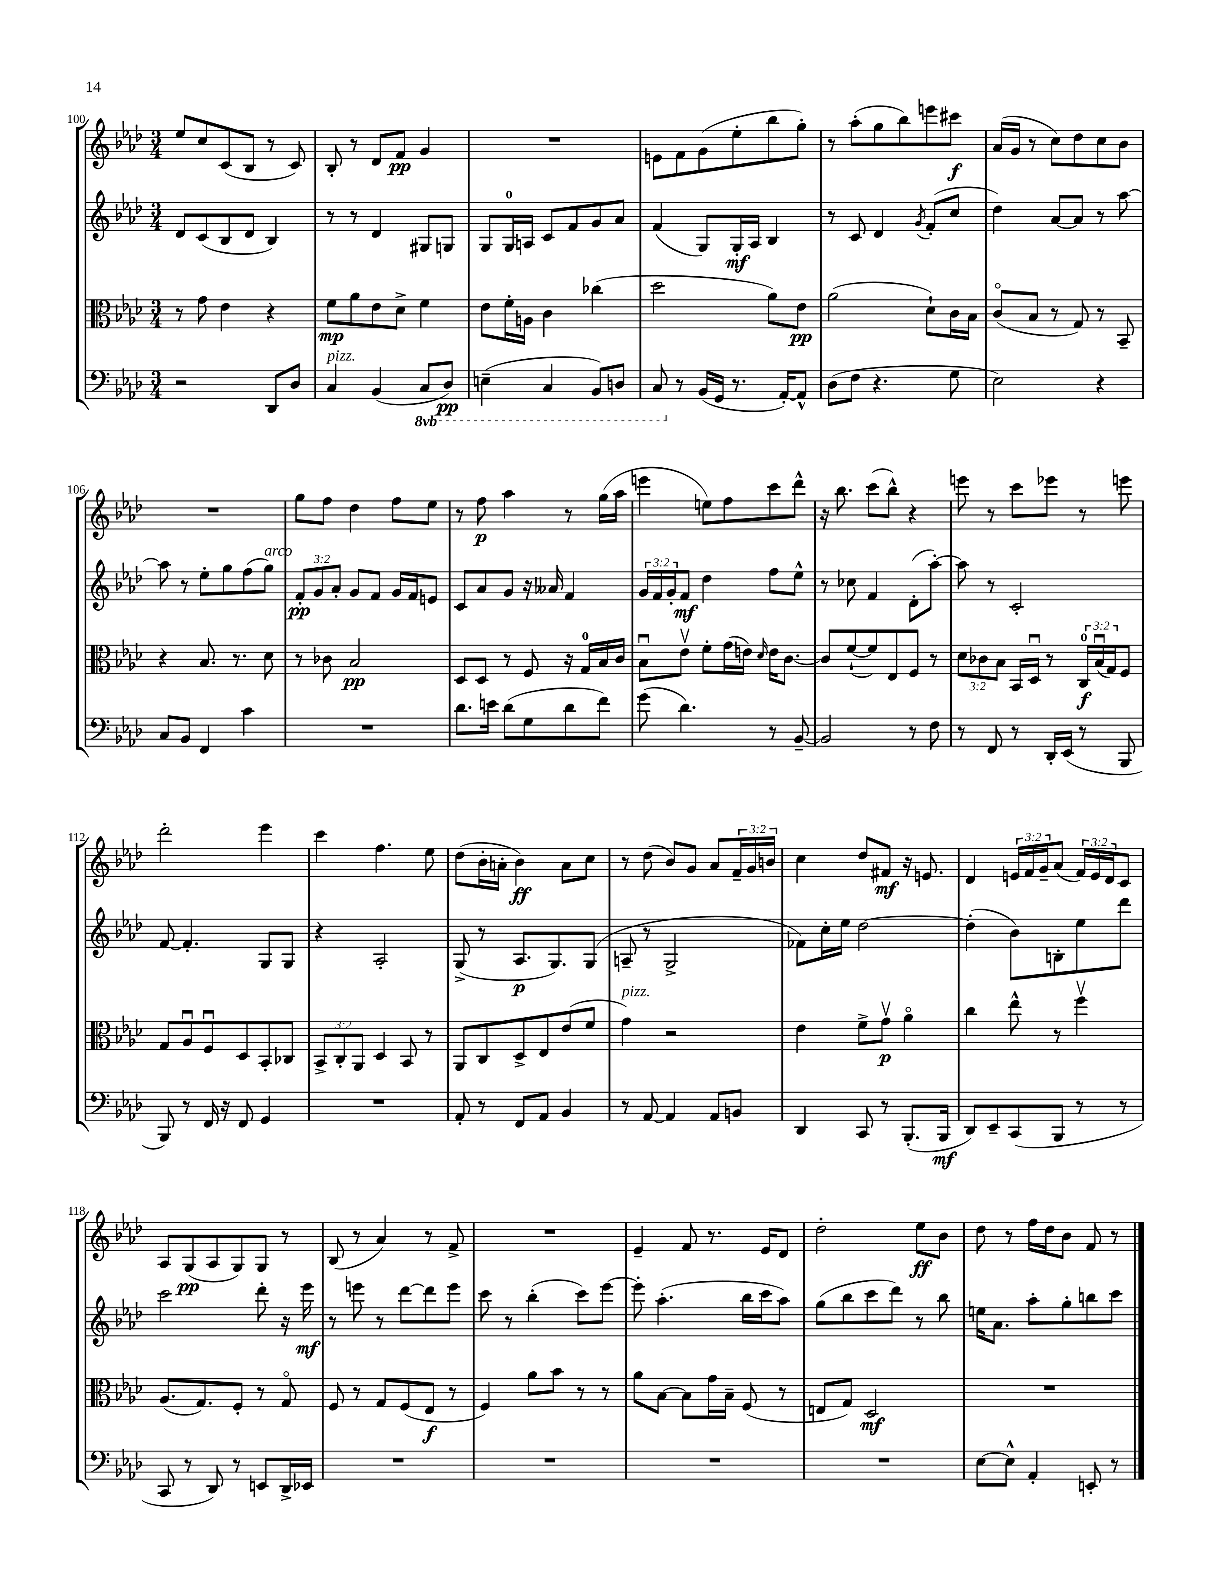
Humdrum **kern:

**kern	**dynam	**kern	**dynam	**kern	**dynam	**kern	**dynam
*part4	*part4	*part3	*part3	*part2	*part2	*part1	*part1
*staff4	*staff4	*staff3	*staff3	*staff2	*staff2	*staff1	*staff1
*clefF4	*	*clefC3	*	*clefG2	*	*clefG2	*
*k[b-e-a-d-]	*	*k[b-e-a-d-]	*	*k[b-e-a-d-]	*	*k[b-e-a-d-]	*
*M3/4	*	*M3/4	*	*M3/4	*	*M3/4	*
=100	=100	=100	=100	=100	=100	=100	=100
2r	.	8r	.	8d-/L	.	8ee-/L	.
.	.	8g\	.	(8c/	.	8cc/	.
.	.	4e-\	.	8B-/	.	(8c/	.
.	.	.	.	8d-/J	.	8B-/J	.
8DD-/L	.	4r	.	4B-/)	.	8r	.
8D-/J	.	.	.	.	.	8c/)	.
=101	=101	=101	=101	=101	=101	=101	=101
!LO:TX:a:i:t=pizz.	!	!	!	!	!	!	!
4C/	.	8f\L	mp	8r	.	8B-'/	.
.	.	8a-\	.	8r	.	8r	.
(4BB-/	.	8e-\	.	4d-/	.	8d-/L	.
.	.	8d-^\J	.	.	.	8f/J	pp
*8ba	*	*	*	*	*	*	*
8CC/L	.	4f\	.	8G#X/L	.	4g/	.
8DD-/J)	pp	.	.	8Gn/J	.	.	.
=102	=102	=102	=102	=102	=102	=102	=102
(4EEn~\	.	8e-\L	.	8G/L	.	2.r	.
.	.	16f'\L	.	16G/L	.	.	.
.	.	16An\JJ	.	16An/JJ	.	.	.
4CC/	.	4c\	.	8c/L	.	.	.
.	.	.	.	8f/	.	.	.
8BBB-/L)	.	(4cc-X\	.	8g/	.	.	.
8DDn/J	.	.	.	8a-/J	.	.	.
=103	=103	=103	=103	=103	=103	=103	=103
8CC/	.	2dd-\	.	(4f/	.	8en\L	.
*X8ba	*	*	*	*	*	*	*
8r	.	.	.	.	.	8f\	.
(16BB-/LL	.	.	.	8G/L)	.	(8g\	.
16GG/JJ	.	.	.	.	.	.	.
8.r	.	.	.	16G'/L	mf	8ee-'\	.
.	.	.	.	16A-/JJ	.	.	.
.	.	8a-\L)	.	4B-/	.	8bb-\	.
[16AA-'/KL)	.	.	.	.	.	.	.
8AA-^^/J]	.	8e-\J	pp	.	.	8gg'\J)	.
=104	=104	=104	=104	=104	=104	=104	=104
(8D-\L	.	(2a-\	.	8r	.	8r	.
8F\J	.	.	.	8c/	.	(8aa-'\L	.
4.r	.	.	.	4d-/	.	8gg\	.
.	.	.	.	.	.	8bb-\)	.
.	.	.	.	8qg/	.	.	.
.	.	8d-`\L)	.	(8f'/L	.	8eeen\	.
8G\	.	16c\L	.	8cc/J	.	8ccc#X\J	f
.	.	16B-\JJ	.	.	.	.	.
=105	=105	=105	=105	=105	=105	=105	=105
2E-\)	.	(8c/L	.	4dd-\)	.	(16a-/LL	.
.	.	.	.	.	.	16g/JJ	.
.	.	8B-/J	.	.	.	8r	.
.	.	8r	.	[8a-/L	.	8cc\L)	.
.	.	8G/)	.	8a-/J]	.	8dd-\	.
4r	.	8r	.	8r	.	8cc\	.
.	.	8BB-~/	.	[8aa-\	.	8b-\J	.
!!LO:LB:g=z
=106	=106	=106	=106	=106	=106	=106	=106
8C/L	.	4r	.	8aa-\]	.	2.r	.
8BB-/J	.	.	.	8r	.	.	.
4FF/	.	8.B-/	.	8ee-'\L	.	.	.
.	.	.	.	8gg\	.	.	.
.	.	8.r	.	.	.	.	.
4c\	.	.	.	(8ff\	.	.	.
!	!	!	!	!LO:TX:a:i:t=arco	!	!	!
.	.	8d-\	.	8gg\J)	.	.	.
=107	=107	=107	=107	=107	=107	=107	=107
2.r	.	8r	.	12f'/L	pp	8gg\L	.
.	.	.	.	12g/	.	.	.
.	.	8c-X\	.	.	.	8ff\J	.
.	.	.	.	12a-'/J	.	.	.
.	.	2B-/	pp	8g/L	.	4dd-\	.
.	.	.	.	8f/J	.	.	.
.	.	.	.	16g/LL	.	8ff\L	.
.	.	.	.	16f/J	.	.	.
.	.	.	.	8en/J	.	8ee-\J	.
=108	=108	=108	=108	=108	=108	=108	=108
8.d-\L	.	8D-/L	.	8c/L	.	8r	.
.	.	8D-/J	.	8a-/	.	8ff\	p
16en\Jk	.	.	.	.	.	.	.
(8d-\L	.	8r	.	8g/J	.	4aa-\	.
8G\	.	8F/	.	16r	.	.	.
.	.	.	.	16a--X/	.	.	.
8d-\	.	16r	.	4f/	.	8r	.
.	.	16G/LL	.	.	.	.	.
8f\J)	.	16B-/	.	.	.	(16gg\LL	.
.	.	16c/JJ	.	.	.	16aa-\JJ	.
=109	=109	=109	=109	=109	=109	=109	=109
(8g\	.	8B-u\L	.	24g/LL	.	4eeen\	.
.	.	.	.	24f/	.	.	.
.	.	.	.	24g'/J	.	.	.
4.d-\)	.	8e-v\J	.	8f/J	mf	.	.
.	.	8f'\L	.	4dd-\	.	8een\L)	.
.	.	(16g\L	.	.	.	8ff\	.
.	.	16en\JJ)	.	.	.	.	.
.	.	16qqd-/	.	.	.	.	.
8r	.	16e\KL	.	8ff\L	.	8ccc\	.
.	.	[8.c\J	.	.	.	.	.
[8BB-~/	.	.	.	8ee-^^\J	.	8ddd-^^\J	.
=110	=110	=110	=110	=110	=110	=110	=110
2BB-/]	.	8c/L]	.	8r	.	16r	.
.	.	.	.	.	.	8.bb-\	.
.	.	([8f`/	.	8cc-X\	.	.	.
.	.	8f/])	.	4f/	.	(8ccc\L	.
.	.	8E-/	.	.	.	8bb-^^\J)	.
8r	.	8F/J	.	(8d-'\L	.	4r	.
8F\	.	8r	.	[8aa-'\J)	.	.	.
=111	=111	=111	=111	=111	=111	=111	=111
8r	.	12d-\L	.	8aa-\]	.	8eeen\	.
.	.	12c-X\	.	.	.	.	.
8FF/	.	.	.	8r	.	8r	.
.	.	12B-\J	.	.	.	.	.
8r	.	16BB-/LL	.	2c'/	.	8ccc\L	.
.	.	16D-u/JJ	.	.	.	.	.
16DD-'/LL	.	8r	.	.	.	8eee-X\J	.
(16EE-/JJ	.	.	.	.	.	.	.
8r	.	24C/LL	f	.	.	8r	.
.	.	(24B-u/	.	.	.	.	.
.	.	24G/J)	.	.	.	.	.
8BBB-/	.	8F/J	.	.	.	8eeen\	.
!!LO:LB:g=z
=112	=112	=112	=112	=112	=112	=112	=112
8BBB-/)	.	8G/L	.	[8f/	.	2ddd-'\	.
8r	.	8A-u/	.	4.f'/]	.	.	.
16FF/	.	8Fu/	.	.	.	.	.
16r	.	.	.	.	.	.	.
8FF/	.	8D-/	.	.	.	.	.
4GG/	.	8BB-'/	.	8G/L	.	4eee-\	.
.	.	8C-X/J	.	8G/J	.	.	.
=113	=113	=113	=113	=113	=113	=113	=113
2.r	.	12BB-^/L	.	4r	.	4ccc\	.
.	.	12C'/	.	.	.	.	.
.	.	12AA-/J	.	.	.	.	.
.	.	4D-/	.	2A-'/	.	4.ff\	.
.	.	8BB-/	.	.	.	.	.
.	.	8r	.	.	.	8ee-\	.
=114	=114	=114	=114	=114	=114	=114	=114
8AA-'/	.	8AA-/L	.	(8G^/	.	(8dd-\L	.
8r	.	8C/	.	8r	.	16b-'\L	.
.	.	.	.	.	.	16an'\JJ	.
8FF/L	.	8D-^/	.	8.A-/L	p	4b-\)	ff
8AA-/J	.	8E-/	.	.	.	.	.
.	.	.	.	8.G/)	.	.	.
4BB-/	.	(8e-/	.	.	.	8a\L	.
.	.	8f/J	.	(8G/J	.	8cc\J	.
=115	=115	=115	=115	=115	=115	=115	=115
!	!	!LO:TX:a:i:t=pizz.	!	!	!	!	!
8r	.	4g\)	.	8An~/	.	8r	.
[8AA-/	.	.	.	8r	.	(8dd-\	.
4AA-/]	.	2r	.	2G^/	.	8b-/L)	.
.	.	.	.	.	.	8g/J	.
8AA-/L	.	.	.	.	.	8a-/L	.
8BBn/J	.	.	.	.	.	24f~/L	.
.	.	.	.	.	.	24g/	.
.	.	.	.	.	.	24bn/JJ	.
=116	=116	=116	=116	=116	=116	=116	=116
4DD-/	.	4e-\	.	8f-X\L)	.	4cc\	.
.	.	.	.	16cc'\L	.	.	.
.	.	.	.	16ee-\JJ	.	.	.
8CC/	.	8f^\L	.	[2dd-\	.	8dd-/L	.
8r	.	8gv\J	p	.	.	8f#X/J	mf
(8.BBB-'/L	.	4a-\	.	.	.	16r	.
.	.	.	.	.	.	8.en/	.
16BBB-/Jk	mf	.	.	.	.	.	.
=117	=117	=117	=117	=117	=117	=117	=117
8DD-/L)	.	4cc\	.	(4dd-'\]	.	4d-/	.
8EE-~/	.	.	.	.	.	.	.
(8CC/	.	8ee-^^\	.	8b-\L)	.	24en/LL	.
.	.	.	.	.	.	24f/	.
.	.	.	.	.	.	24g~/J	.
8BBB-/J	.	8r	.	8Bn'\	.	(8a-/J	.
8r	.	4ffv\	.	8ee-\	.	24f/LL)	.
.	.	.	.	.	.	24e/	.
.	.	.	.	.	.	24d-/J	.
8r	.	.	.	8ddd-\J	.	8c/J	.
!!LO:LB:g=z
=118	=118	=118	=118	=118	=118	=118	=118
8CC/	.	(8.A-/L	.	2ccc\	.	8A-/L	.
8r	.	.	.	.	.	(8G/	pp
.	.	8.G/)	.	.	.	.	.
8DD-/)	.	.	.	.	.	8A-/	.
8r	.	8F'/J	.	.	.	8G/)	.
8EEn/L	.	8r	.	8ddd-'\	.	8G/J	.
16DD-^/L	.	8G/	.	16r	.	8r	.
16EE-X/JJ	.	.	.	16eee-\	mf	.	.
=119	=119	=119	=119	=119	=119	=119	=119
2.r	.	8F/	.	8r	.	(8B-/	.
.	.	8r	.	8eeen\	.	8r	.
.	.	8G/L	.	8r	.	4a-/)	.
.	.	(8F/	.	[8ddd-\L	.	.	.
.	.	8E-/J	f	8ddd-\]	.	8r	.
.	.	8r	.	8eee\J	.	8f^/	.
=120	=120	=120	=120	=120	=120	=120	=120
2.r	.	4F/)	.	8ccc\	.	2.r	.
.	.	.	.	8r	.	.	.
.	.	8a-\L	.	(4bb-'\	.	.	.
.	.	8b-\J	.	.	.	.	.
.	.	8r	.	8ccc\L)	.	.	.
.	.	8r	.	[8eee-\J	.	.	.
=121	=121	=121	=121	=121	=121	=121	=121
2.r	.	8a-\L	.	8eee-'\]	.	4e-~/	.
.	.	[8B-\J	.	(4.aa-'\	.	.	.
.	.	8B-\L]	.	.	.	8f/	.
.	.	16g\L	.	.	.	8.r	.
.	.	16B-~\JJ	.	.	.	.	.
.	.	(8F/	.	16bb-\LL	.	.	.
.	.	.	.	16ccc\J	.	16e-/KL	.
.	.	8r	.	8aa-\J)	.	8d-/J	.
=122	=122	=122	=122	=122	=122	=122	=122
2.r	.	8En/L	.	(8gg\L	.	2dd-'\	.
.	.	8G/J)	.	8bb-\	.	.	.
.	.	2D-/	mf	8ccc\	.	.	.
.	.	.	.	8ddd-\J)	.	.	.
.	.	.	.	8r	.	8ee-\L	ff
.	.	.	.	8bb-\	.	8b-\J	.
=123	=123	=123	=123	=123	=123	=123	=123
[8E-\L	.	2.r	.	16een\KL	.	8dd-\	.
.	.	.	.	8.a-\J	.	.	.
8E-^^\J]	.	.	.	.	.	8r	.
4AA-'/	.	.	.	8aa-'\L	.	16ff\LL	.
.	.	.	.	.	.	16dd-\J	.
.	.	.	.	8gg'\	.	8b-\J	.
8EEn'/	.	.	.	8bbn\	.	8f/	.
8r	.	.	.	8ccc\J	.	8r	.
==	==	==	==	==	==	==	==
*-	*-	*-	*-	*-	*-	*-	*-
